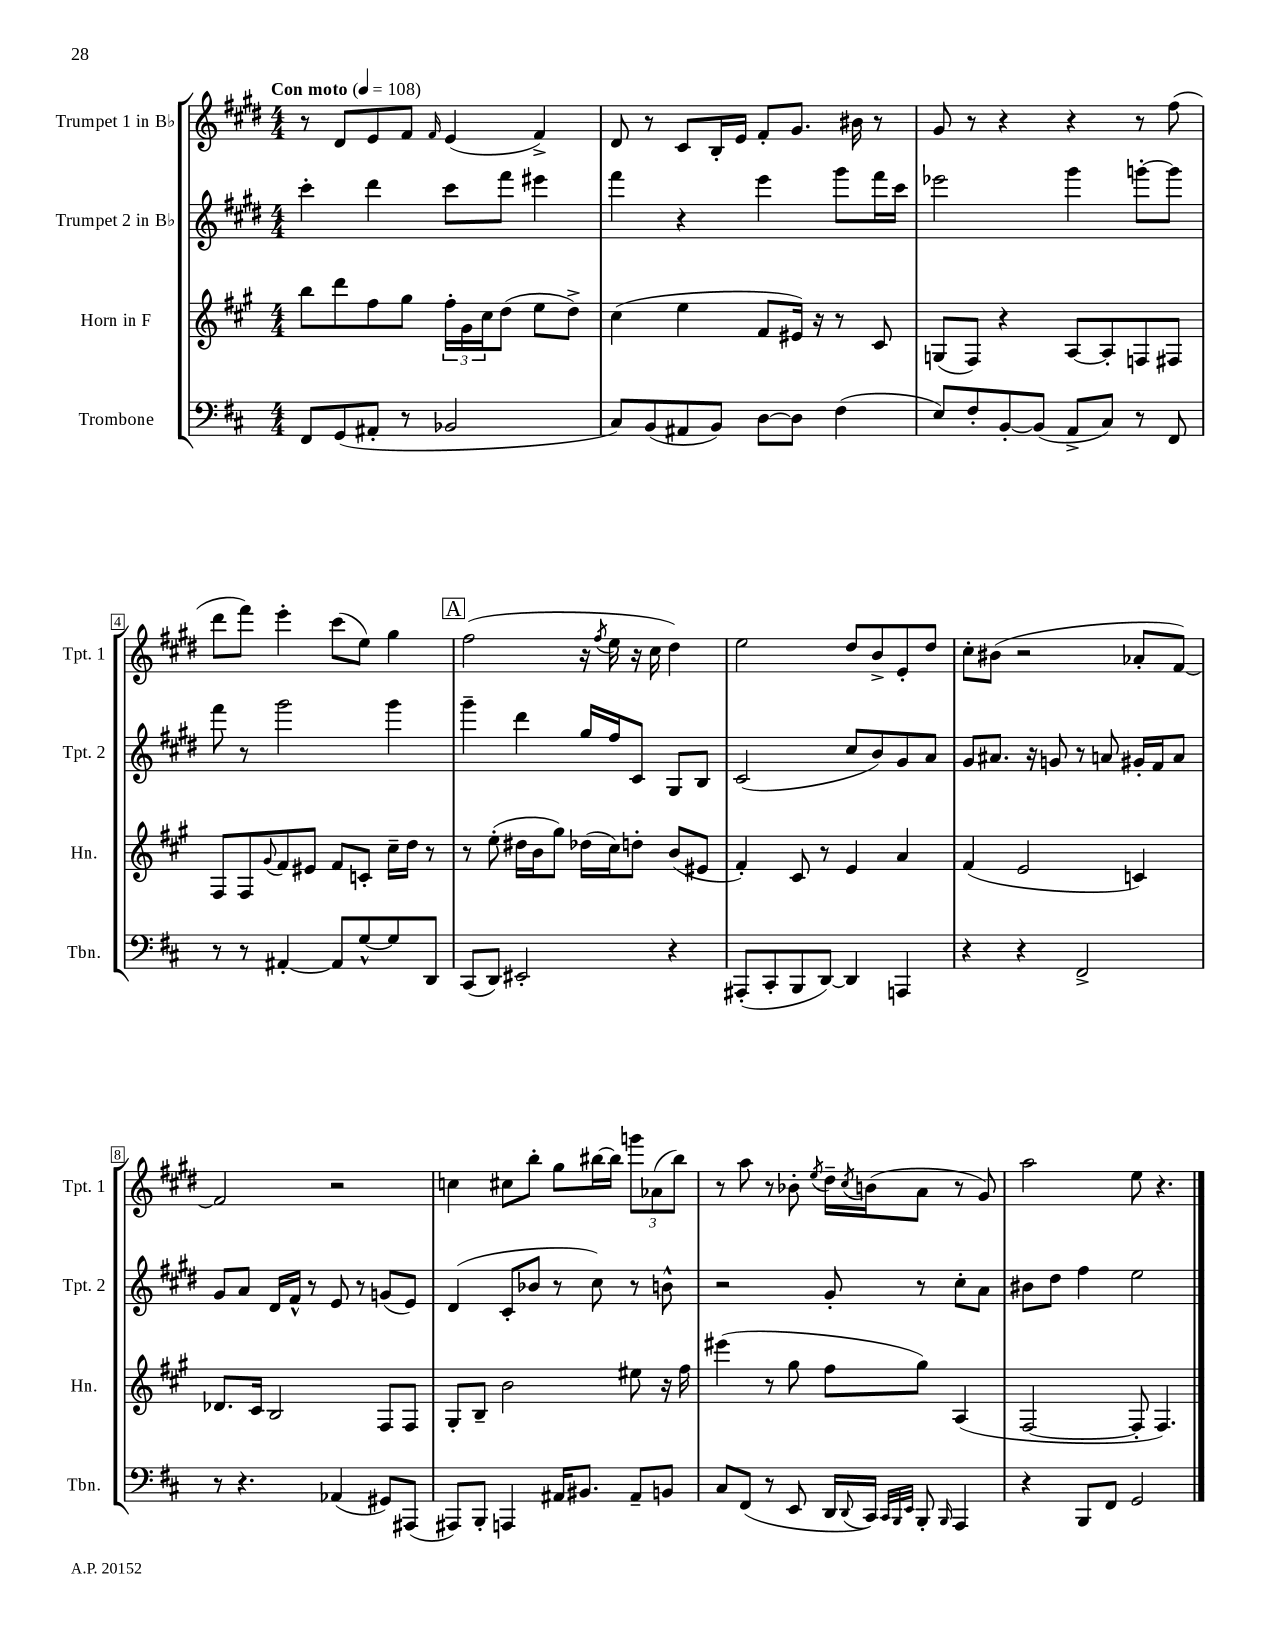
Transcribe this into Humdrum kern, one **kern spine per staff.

**kern	**kern	**kern	**kern
*staff4	*staff3	*staff2	*staff1
*clefF4	*clefG2	*clefG2	*clefG2
*k[f#c#]	*k[f#c#g#]	*k[f#c#g#d#]	*k[f#c#g#d#]
*M4/4	*M4/4	*M4/4	*M4/4
*MM108	*MM108	*MM108	*MM108
8FF#	8bb	4ccc#'	8r
(8GG	8ddd	.	8d#
8AA#'	8ff#	4ddd#	8e
8r	8gg#	.	8f#
.	.	.	16qqf#
2BB-	24ff#'	8ccc#	(4e
.	24g#	.	.
.	24cc#	.	.
.	(8dd	8fff#	.
.	8ee	4eee#	4f#^)
.	8dd^)	.	.
=	=	=	=
8C#)	(4cc#	4fff#	8d#
(8BB	.	.	8r
8AA#	4ee	4r	8c#
8BB)	.	.	16B'
.	.	.	16e
[8D	8f#	4eee	8f#'
8D]	16e#)	.	8.g#
.	16r	.	.
(4F#	8r	8ggg#	.
.	.	.	16b#
.	8c#	16fff#	8r
.	.	16ccc#	.
=	=	=	=
8E)	(8G	2eee-	8g#
8F#'	8F#)	.	8r
[8BB'	4r	.	4r
(8BB]	.	.	.
8AA^	[8A	4ggg#	4r
8C#)	8A']	.	.
8r	8F	[8ggg'	8r
8FF#	8F#	8ggg]	(8ff#
=	=	=	=
8r	8F#	8fff#	8ddd#
8r	8F#	8r	8fff#)
.	8qqg#	.	.
[4AA#'	8f#	2ggg#	4eee'
.	8e#	.	.
8AA#]	8f#	.	(8ccc#
[8G^^	8c'	.	8ee)
8G]	16cc#~	4ggg#	4gg#
.	16dd	.	.
8DD	8r	.	.
=	=	=	=
(8CC#	8r	4ggg#~	(2ff#
8DD)	(8ee'	.	.
2EE#'	16dd#	4ddd#	.
.	16b	.	.
.	8gg#)	.	.
.	(16dd-	16gg#	16r
.	.	.	8qff#
.	16cc#)	16ff#	16ee
.	8dd'	8c#	16r
.	.	.	16cc#
4r	(8b	8G#	4dd#)
.	8e#	8B	.
=	=	=	=
(8AAA#'	4f#')	(2c#	2ee
8CC#'	.	.	.
8BBB	8c#	.	.
[8DD)	8r	.	.
4DD]	4e	8cc#	8dd#
.	.	8b)	8b^
4AAA	4a	8g#	8e'
.	.	8a	8dd#
=	=	=	=
4r	(4f#	8g#	8cc#'
.	.	8.a#	(8b#
4r	2e	.	2r
.	.	16r	.
.	.	8g	.
2FF#^	.	8r	.
.	.	8a	.
.	4c)	16g#'	8a-'
.	.	16f#	.
.	.	8a	[8f#)
=	=	=	=
8r	8.d-	8g#	2f#]
4.r	.	8a	.
.	16c#	.	.
.	2B	16d#	.
.	.	16f#^^	.
.	.	8r	.
(4AA-	.	8e	2r
.	.	8r	.
8GG#)	8F#	(8g	.
(8AAA#	8F#	8e)	.
=	=	=	=
8AAA#)	8G#'	(4d#	4cc
8BBB'	8B~	.	.
4AAA	2b	8c#'	8cc#
.	.	8b-	8bb'
16AA#	.	8r	8gg#
8.BB#	.	.	.
.	.	8cc#)	[16bb#
.	.	.	16bb#]
8AA#~	8ee#	8r	12ggg
.	.	.	(12a-
8BB	16r	8b^^	.
.	.	.	12bb#)
.	16ff#	.	.
=	=	=	=
8C#	(4eee#	2r	8r
(8FF#	.	.	8aa
8r	8r	.	8r
8EE	8gg#	.	8b-'
.	.	.	8qee
16DD	8ff#	8g#'	16dd#~
8qqDD	.	.	8qcc#
16CC#)	.	.	(16b
32qqCC#	.	.	.
32qqBBB	.	.	.
32qqEE	.	.	.
8BBB'	8gg#)	8r	8a
16qqBBB	.	.	.
4AAA	(4A	8cc#'	8r
.	.	8a	8g#)
=	=	=	=
4r	[2F#	8b#	2aa
.	.	8dd#	.
8BBB	.	4ff#	.
8FF#	.	.	.
2GG	8F#']	2ee	8ee
.	4.F#)	.	4.r
==	==	==	==
*-	*-	*-	*-
